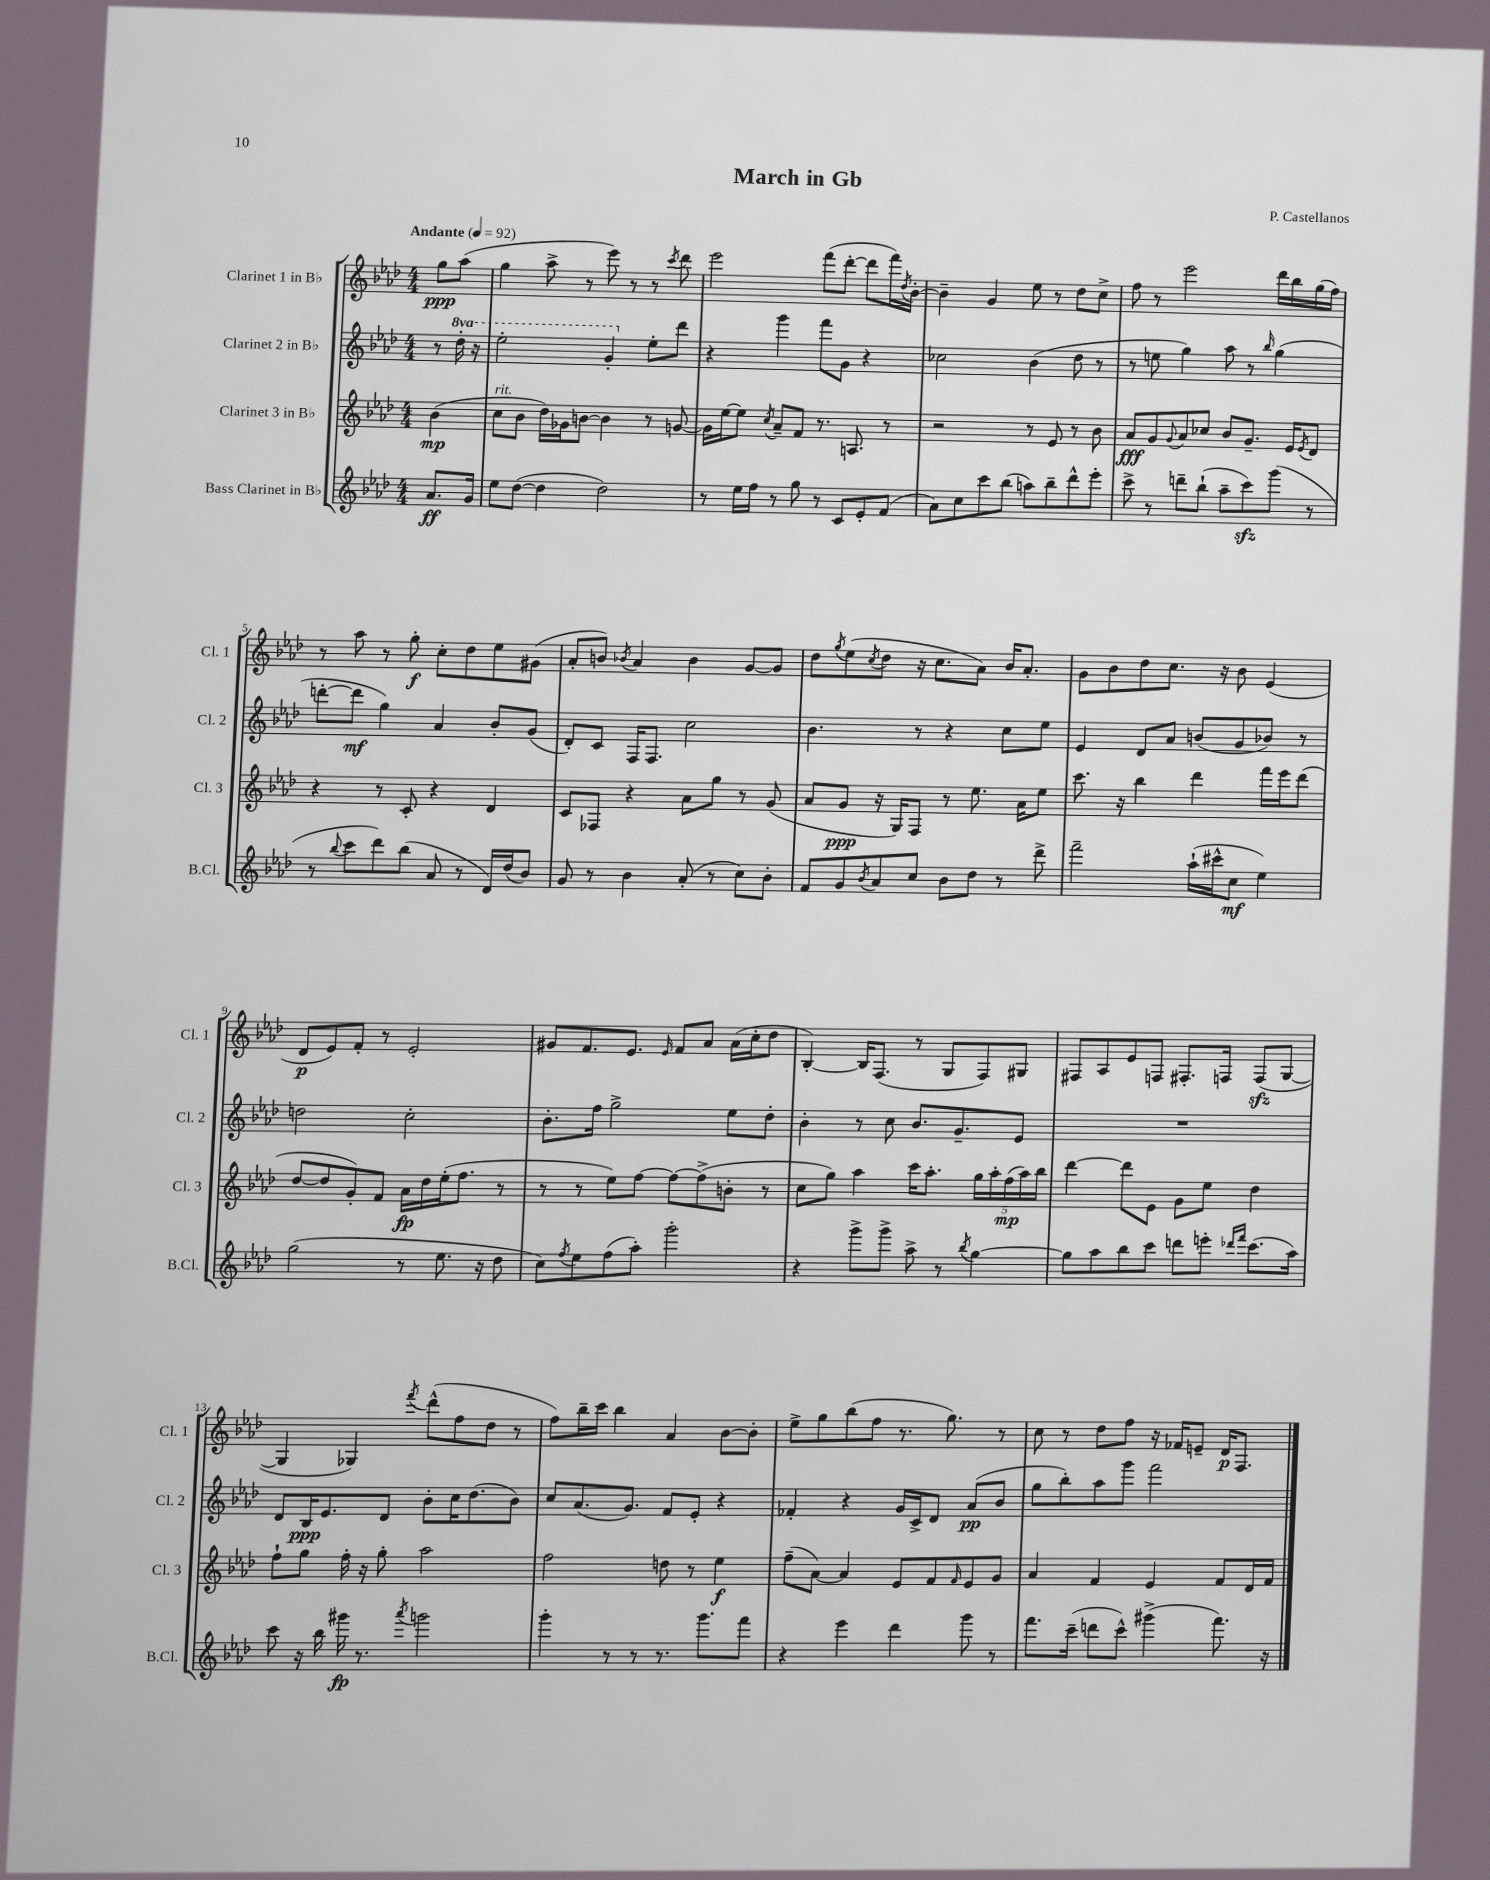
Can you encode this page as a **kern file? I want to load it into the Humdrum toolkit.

**kern	**dynam	**kern	**dynam	**kern	**dynam	**kern	**dynam
*part4	*part4	*part3	*part3	*part2	*part2	*part1	*part1
*staff4	*staff4	*staff3	*staff3	*staff2	*staff2	*staff1	*staff1
*I"Bass Clarinet in B♭	*	*I"Clarinet 3 in B♭	*	*I"Clarinet 2 in B♭	*	*I"Clarinet 1 in B♭	*
*I'B.Cl.	*	*I'Cl. 3	*	*I'Cl. 2	*	*I'Cl. 1	*
*clefG2	*	*clefG2	*	*clefG2	*	*clefG2	*
*k[b-e-a-d-]	*	*k[b-e-a-d-]	*	*k[b-e-a-d-]	*	*k[b-e-a-d-]	*
*M4/4	*	*M4/4	*	*M4/4	*	*M4/4	*
*MM92	*	*MM92	*	*MM92	*	*MM92	*
=	=	=	=	=	=	=	=
!	!	!	!	!	!	!LO:TX:a:B:t=Andante	!
8.a-/L	ff	(4b-\	mp	8r	.	8gg\L	ppp
*	*	*	*	*8va	*	*	*
.	.	.	.	16ddd-'\	.	(8aa-\J	.
16g/Jk	.	.	.	16r	.	.	.
=1	=1	=1	=1	=1	=1	=1	=1
!	!	!LO:TX:a:i:t=rit.	!	!	!	!	!
8ee-\L	.	8cc\L	.	2eee-'\	.	4gg\	.
([8dd-\J	.	8b-\J	.	.	.	.	.
4dd-\]	.	16dd-\LL)	.	.	.	8aa-^\	.
.	.	16g-X\J	.	.	.	.	.
.	.	[8bn\J	.	.	.	8r	.
2dd-\)	.	4b\]	.	4gg'/	.	8eee-\)	.
.	.	.	.	.	.	8r	.
*	*	*	*	*X8va	*	*	*
.	.	8r	.	8ee-'\L	.	8r	.
.	.	.	.	.	.	8qccc/	.
.	.	[8gn/	.	8ddd-\J	.	8ddd-\	.
=2	=2	=2	=2	=2	=2	=2	=2
8r	.	16g\LL]	.	4r	.	2eee-\	.
.	.	[16ee-\J	.	.	.	.	.
16ee-\LL	.	8ee-\J]	.	.	.	.	.
16ff\JJ	.	.	.	.	.	.	.
.	.	8qcc/	.	.	.	.	.
8r	.	8a-~/L	.	4ggg\	.	.	.
8gg\	.	8f/J	.	.	.	.	.
8r	.	8.r	.	8fff\L	.	(8fff\L	.
8c/L	.	.	.	8g\J	.	[8ddd-'\J	.
.	.	8.An/	.	.	.	.	.
8e-'/	.	.	.	4r	.	8ddd-\L]	.
(8f/J	.	8r	.	.	.	16fff\L)	.
.	.	.	.	.	.	8qdd-/	.
.	.	.	.	.	.	[16b-'\JJ	.
=3	=3	=3	=3	=3	=3	=3	=3
8a-\L)	.	2r	.	2cc-X\	.	4b-~\]	.
8cc\	.	.	.	.	.	.	.
8ccc\	.	.	.	.	.	4g/	.
(8bb-\J	.	.	.	.	.	.	.
8aan\L)	.	8r	.	(4b-\	.	8ee-\	.
8bb-~\	.	8e-/	.	.	.	8r	.
8ddd-^^\	.	8r	.	8dd-\	.	8dd-\L	.
8eee-'\J	.	8b-\	.	8r	.	8cc^\J	.
=4	=4	=4	=4	=4	=4	=4	=4
8ccc^\	.	8a-/L	fff	8r	.	8ff\	.
8r	.	8g/	.	8een\	.	8r	.
.	.	8qqg/	.	.	.	.	.
8dddn~\L	.	8a-/	.	4gg\)	.	2eee-\	.
(8bb-`\J	.	8cc-X/J	.	.	.	.	.
8aa-~\L	.	8b-/L	.	8aa-\	.	.	.
8ccczz\)	.	8.g~/J	.	8r	.	.	.
.	.	.	.	16qqbb-/	.	.	.
(8ggg\J	.	.	.	(4gg\	.	16ddd-\LL	.
.	.	16e-/KL	.	.	.	16bb-\	.
.	.	8qe-/	.	.	.	.	.
8r	.	8d-/J	.	.	.	(16gg\	.
.	.	.	.	.	.	16ff\JJ)	.
!!LO:LB:g=z
=5	=5	=5	=5	=5	=5	=5	=5
8r	.	4r	.	[8dddn'\L	.	8r	.
8qqbb-/	.	.	.	.	.	.	.
8ccc\L	.	.	.	8ddd\J]	mf	8aa-\	.
8ddd-\)	.	8r	.	4gg\)	.	8r	.
(8bb-\J	.	8c'/	.	.	.	8gg'\	f
8a-/	.	4r	.	4a-/	.	8cc'\L	.
8r	.	.	.	.	.	8dd-\	.
16d-/LL)	.	4d-/	.	8b-'/L	.	8ee-\	.
(16dd-/J	.	.	.	.	.	.	.
8b-/J)	.	.	.	(8g/J	.	(8g#X\J	.
=6	=6	=6	=6	=6	=6	=6	=6
8g/	.	8c/L	.	8d-'/L)	.	8a-'/L	.
8r	.	8F-X/J	.	8c/J	.	8bn/J)	.
.	.	.	.	.	.	8qb-X/	.
4b-\	.	4r	.	16F/KL	.	4a-/	.
.	.	.	.	8.F/J	.	.	.
(8a-'/	.	8a-\L	.	2cc\	.	4b-\	.
8r	.	8gg\J	.	.	.	.	.
8cc\L)	.	8r	.	.	.	[8g/L	.
8b-'\J	.	(8g/	.	.	.	8g/J]	.
=7	=7	=7	=7	=7	=7	=7	=7
8f/L	.	8a-/L	.	4.b-\	.	8dd-\L	.
.	.	.	.	.	.	8qgg/	.
8g/	.	8g/J	ppp	.	.	(8ee-\	.
8qb-/	.	.	.	.	.	8qcc/	.
8a-/	.	16r	.	.	.	8dd-\J	.
.	.	16G/KL)	.	.	.	.	.
8cc/J	.	8F/J	.	8r	.	16r	.
.	.	.	.	.	.	8.cc\L	.
8b-\L	.	8r	.	4r	.	.	.
8dd-\J	.	8.ee-\	.	.	.	8a-\J)	.
8r	.	.	.	8cc\L	.	16b-/KL	.
.	.	16a-\KL	.	.	.	8.a-'/J	.
8ddd-^\	.	8ee-\J	.	8ee-\J	.	.	.
=8	=8	=8	=8	=8	=8	=8	=8
2fff~\	.	8.ccc\	.	4e-/	.	8g\L	.
.	.	.	.	.	.	8b-\	.
.	.	16r	.	.	.	.	.
.	.	4bb-\	.	8d-/L	.	8dd-\	.
.	.	.	.	8a-/J	.	8.cc\J	.
(16aa-`\LL	.	4ddd-\	.	(8bn/L	.	.	.
16ccc#X^^\J	.	.	.	.	.	16r	.
8cc\J	mf	.	.	8g/	.	8b-\	.
4ee-\)	.	16fff\LL	.	8b-X/J)	.	(4e-/	.
.	.	16eee-\J	.	.	.	.	.
.	.	(8ddd-\J	.	8r	.	.	.
!!LO:LB:g=z
=9	=9	=9	=9	=9	=9	=9	=9
(2gg\	.	[8dd-/L	.	2ddn\	.	8d-/L	p
.	.	8dd-/]	.	.	.	8e-/)	.
.	.	8g'/)	.	.	.	8f'/J	.
.	.	8f/J	.	.	.	8r	.
8r	.	16a-\LL	fp	2cc'\	.	2e-'/	.
.	.	16dd-\	.	.	.	.	.
8.ee-\	.	(16ee-'\J	.	.	.	.	.
.	.	8.ff\J	.	.	.	.	.
16r	.	.	.	.	.	.	.
8dd-\	.	8r	.	.	.	.	.
=10	=10	=10	=10	=10	=10	=10	=10
8cc\L)	.	8r	.	8.b-'\L	.	8g#X/L	.
8qff/	.	.	.	.	.	.	.
8ee-\	.	8r	.	.	.	8.f/	.
.	.	.	.	16ff\Jk	.	.	.
(8ff\	.	8ee-\L)	.	2gg^\	.	.	.
.	.	.	.	.	.	8.e-/J	.
8aa-'\J)	.	[8ff\J	.	.	.	.	.
.	.	.	.	.	.	16qqe-/	.
2ggg'\	.	8ff\L_	.	.	.	8f/L	.
.	.	(8ff^\]	.	.	.	8a-/J	.
.	.	8bn'\J	.	8ee-\L	.	(16a-\LL	.
.	.	.	.	.	.	16cc'\J	.
.	.	8r	.	8dd-'\J	.	8dd-\J	.
=11	=11	=11	=11	=11	=11	=11	=11
4r	.	8cc\L	.	4b-'\	.	[4B-'/)	.
.	.	8gg\J)	.	.	.	.	.
8ggg^\L	.	4aa-\	.	8r	.	16B-/KL]	.
.	.	.	.	.	.	(8.F/J	.
8ggg^\J	.	.	.	8cc\	.	.	.
8aa-^\	.	16ccc\KL	.	8.b-/L	.	8r	.
.	.	8.aa-'\J	.	.	.	.	.
8r	.	.	.	.	.	8G/L	.
.	.	.	.	8.g~/	.	.	.
8qbb-/	.	.	.	.	.	.	.
[4gg\	.	20gg\LL	.	.	.	8F/)	.
.	.	20aa-'\	.	.	.	.	.
.	.	(20ff\	mp	.	.	.	.
.	.	.	.	8e-/J	.	8G#X/J	.
.	.	20aa-\)	.	.	.	.	.
.	.	20bb-\JJ	.	.	.	.	.
=12	=12	=12	=12	=12	=12	=12	=12
8gg\L]	.	[4ddd-\	.	1r	.	8F#X/L	.
8aa-\	.	.	.	.	.	8A-/	.
8bb-\	.	8ddd-\L]	.	.	.	8e-/	.
8ccc\J	.	8e-\J	.	.	.	8Fn/J	.
8dddn\L	.	8g\L	.	.	.	8.F#X'/L	.
8eeen'\J	.	8ee-\J	.	.	.	.	.
.	.	.	.	.	.	16Fn/Jk	.
16qqddd-X/LL	.	.	.	.	.	.	.
16qqfff/JJ	.	.	.	.	.	.	.
(8.ccc\L	.	4dd-\	.	.	.	(8Fzz/L	.
.	.	.	.	.	.	[8G/J	.
16aa-\Jk)	.	.	.	.	.	.	.
!!LO:LB:g=z
=13	=13	=13	=13	=13	=13	=13	=13
8ccc\	.	8ff`\L	.	8d-/L	.	4G/]	.
16r	.	8gg\J	.	16B-/K	ppp	.	.
16bb-\	.	.	.	8.e-/	.	.	.
16ggg#X\	fp	16ff'\	.	.	.	4G-X/)	.
8.r	.	16r	.	.	.	.	.
.	.	8gg'\	.	8d-/J	.	.	.
8qaaa-/	.	.	.	.	.	8qfff/	.
2gggn\	.	2aa-\	.	8b-'\L	.	(8ddd-^^\L	.
.	.	.	.	16cc\K	.	8ff\	.
.	.	.	.	(8.dd-\	.	.	.
.	.	.	.	.	.	8dd-\J	.
.	.	.	.	8b-\J)	.	8r	.
=14	=14	=14	=14	=14	=14	=14	=14
4ggg'\	.	2ff\	.	8cc/L	.	8ff\L)	.
.	.	.	.	(8.a-/	.	16bb-~\L	.
.	.	.	.	.	.	16ccc\JJ	.
8r	.	.	.	.	.	4bb-\	.
.	.	.	.	8.g/J)	.	.	.
8r	.	.	.	.	.	.	.
8.r	.	8ddn\	.	8f/L	.	4a-/	.
.	.	8r	.	8e-'/J	.	.	.
8.ggg\L	.	.	.	.	.	.	.
.	.	4ee-\	f	4r	.	[8b-\L	.
8fff\J	.	.	.	.	.	8b-'\J]	.
=15	=15	=15	=15	=15	=15	=15	=15
4r	.	(8ff~\L	.	4f-X'/	.	8ee-^\L	.
.	.	[8a-\J)	.	.	.	8gg\	.
4eee-\	.	4a-/]	.	4r	.	(8bb-\	.
.	.	.	.	.	.	8ff\J	.
4ddd-\	.	8e-/L	.	16g/LL	.	8.r	.
.	.	.	.	16c^/J	.	.	.
.	.	8f/	.	8d-/J	.	.	.
.	.	.	.	.	.	8.gg\)	.
.	.	16qqf/	.	.	.	.	.
8ggg\	.	8e-/	.	(8a-/L	pp	.	.
8r	.	8g/J	.	8b-/J	.	8r	.
=16	=16	=16	=16	=16	=16	=16	=16
8.fff\L	.	4a-/	.	8gg\L	.	8cc\	.
.	.	.	.	8bb-'\)	.	8r	.
(16ccc~\Jk	.	.	.	.	.	.	.
8dddn\L	.	4f/	.	8aa-\	.	8dd-\L	.
8ccc^^\J)	.	.	.	8ggg\J	.	8ff\J	.
(4ggg#X^\	.	4e-/	.	2fff\	.	16r	.
.	.	.	.	.	.	16f-X/KL	.
.	.	.	.	.	.	8en~/J	.
8.fff\)	.	8f/L	.	.	.	16d-/KL	p
.	.	.	.	.	.	8.F/J	.
.	.	16d-/L	.	.	.	.	.
16r	.	16f/JJ	.	.	.	.	.
==	==	==	==	==	==	==	==
*-	*-	*-	*-	*-	*-	*-	*-
